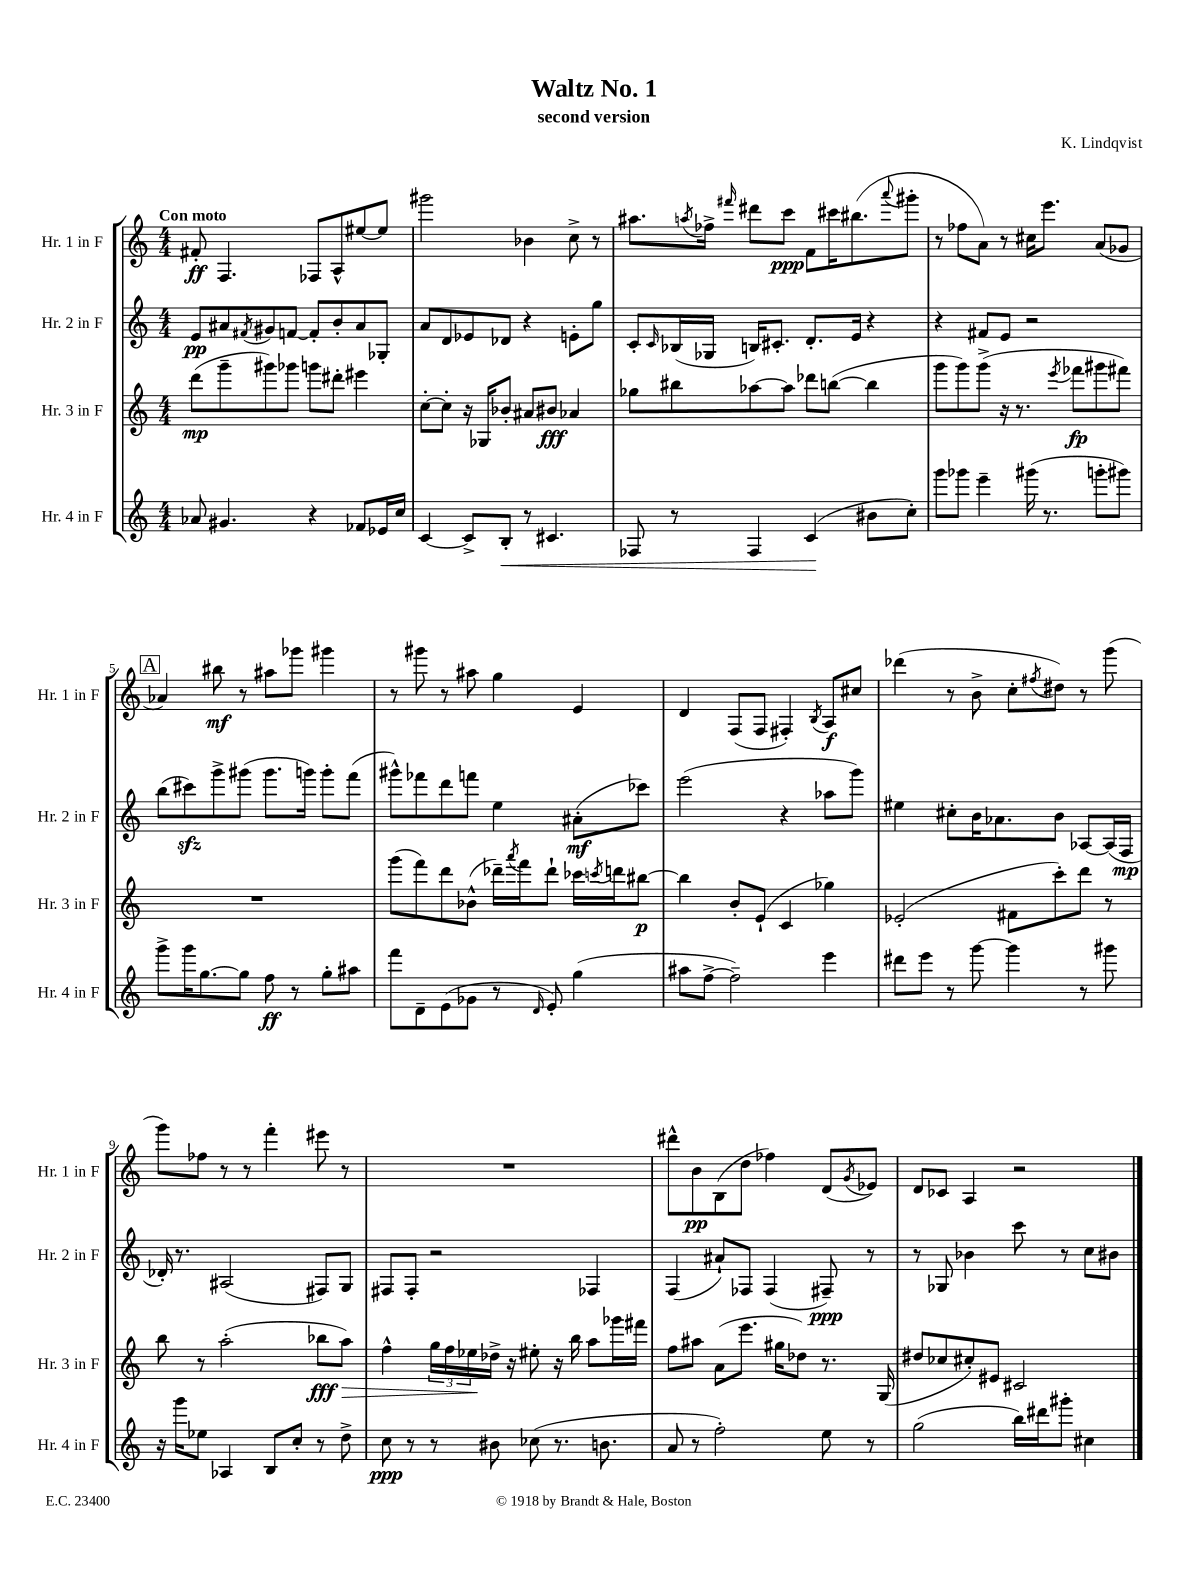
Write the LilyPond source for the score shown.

\header { title = "Waltz No. 1" composer = "K. Lindqvist" subtitle = "second version" }
<<
\new StaffGroup <<
\new Staff = "s0" \with { instrumentName = "Hr. 1 in F" shortInstrumentName = "Hr. 1 in F" } {
    \clef treble \key c \major \numericTimeSignature \time 4/4 \tempo "Con moto"
    fis'8-.\ff f4. fes8 a8-^ eis''8~ eis''8 |
    gis'''2 bes'4 c''8-> r8 |
    ais''8. \acciaccatura { a''8 } fes''16-> \grace { fis'''16 } dis'''8 c'''8\ppp f'8 cis'''16 bis''8.( \appoggiatura { a'''8 } gis'''8-. |
    r8 fes''8 a'8) r8 cis''16 e'''8. a'8( ges'8 |
    \mark \markup { \box "A" } aes'4) bis''8\mf r8 ais''8 ges'''8 gis'''4 |
    r8 gis'''8 r8 ais''8 g''4 e'4 |
    d'4 f8( f8 fis4-.) \acciaccatura { b8 } a8\f cis''8 |
    des'''4( r8 b'8-> c''8-. \acciaccatura { fis''8 } dis''8) r8 g'''8( |
    g'''8) fes''8 r8 r8 f'''4-. eis'''8 r8 |
    R1 |
    dis'''8-^ b'8\pp b8( d''8 fes''4) d'8( \acciaccatura { g'8 } ees'8) |
    d'8 ces'8 a4 r2 \bar "|." |
}
\new Staff = "s1" \with { instrumentName = "Hr. 2 in F" shortInstrumentName = "Hr. 2 in F" } {
    \clef treble \key c \major \numericTimeSignature \time 4/4
    e'8\pp ais'8 \acciaccatura { fis'8 } gis'8 f'8~ f'8-. b'8-. ais'8 ges8-. |
    a'8 d'8 ees'8 des'8 r4 e'8-. g''8 |
    c'8-. \grace { c'16 } bes16( ges16 b16) cis'8.-. d'8.-. e'16 r4 |
    r4 fis'8 e'8 r2 |
    \mark \markup { \box "A" } b''8( cis'''8\sfz) g'''8-> gis'''8( gis'''8. g'''16) g'''8-. f'''8( |
    gis'''8-^) fes'''8 d'''8 f'''8 e''4 ais'8-.\mf( ces'''8) |
    e'''2( r4 aes''8 g'''8) |
    eis''4 cis''8-. b'16 aes'8. b'8 aes8~ aes16( f16\mp |
    des'16-.) r8. ais2( fis8) g8 |
    fis8 fis8-. r2 fes4 |
    f4( ais'8-!) fes8 fes4( fis8--\ppp) r8 |
    r8 ges8 bes'4 c'''8 r8 c''8 bis'8 \bar "|." |
}
\new Staff = "s2" \with { instrumentName = "Hr. 3 in F" shortInstrumentName = "Hr. 3 in F" } {
    \clef treble \key c \major \numericTimeSignature \time 4/4
    d'''8\mp( g'''8-- gis'''8) ges'''8 g'''8 dis'''8-. eis'''4 |
    c''8~-. c''8-. r16 ges16 bes'8-. ais'8 bis'8\fff aes'4 |
    ges''8 bis''8 aes''8~ aes''8 des'''8 b''8~( b''4 |
    g'''8 g'''8) g'''8->( r16 r8. \acciaccatura { e'''8 } fes'''8\fp gis'''8 fis'''8) |
    \mark \markup { \box "A" } R1 |
    g'''8( f'''8) d'''8 bes'8-^( des'''16--) \acciaccatura { a'''8 } f'''16 des'''8-! ces'''16 \acciaccatura { c'''8 } d'''16 bis''8~\p |
    bis''4 b'8-. e'8-!( c'4 ges''4) |
    ees'2-.( fis'8 c'''8-.) d'''8 r8 |
    b''8 r8 a''2-.( bes''8\fff\> a''8) |
    f''4-^ \tuplet 3/2 { g''16 f''16 ees''16\! } des''16-> r16 eis''8-. r16 b''16 a''8 ges'''16 fis'''16 |
    f''8 ais''8 a'8( e'''8. gis''16 des''8) r8. g16( |
    dis''8 ces''8 cis''8-.) eis'8 cis'2 \bar "|." |
}
\new Staff = "s3" \with { instrumentName = "Hr. 4 in F" shortInstrumentName = "Hr. 4 in F" } {
    \clef treble \key c \major \numericTimeSignature \time 4/4
    aes'8 gis'4. r4 fes'8 ees'16 c''16 |
    c'4~ c'8-> b8-.\< r8 cis'4. |
    fes8 r8 fes4 c'4\!( bis'8 c''8-.) |
    g'''8 ges'''8 e'''4-- gis'''16( r8. g'''8-. gis'''8) |
    \mark \markup { \box "A" } g'''8-> g'''16 g''8.~ g''8 f''8\ff r8 g''8-. ais''8 |
    f'''8 d'8-- e'8( ges'8 r8 \grace { d'16 } e'8-.) g''4( |
    ais''8 f''8~-> f''2--) e'''4 |
    dis'''8 e'''8 r8 g'''8~ g'''4 r8 gis'''8 |
    r16 g'''16 ees''8 aes4 b8 c''8-. r8 d''8-> |
    c''8\ppp r8 r8 bis'8 ces''8( r8. b'8. |
    a'8 r8 f''2-.) e''8 r8 |
    g''2( b''16) dis'''16 gis'''8-. cis''4 \bar "|." |
}
>>
>>
